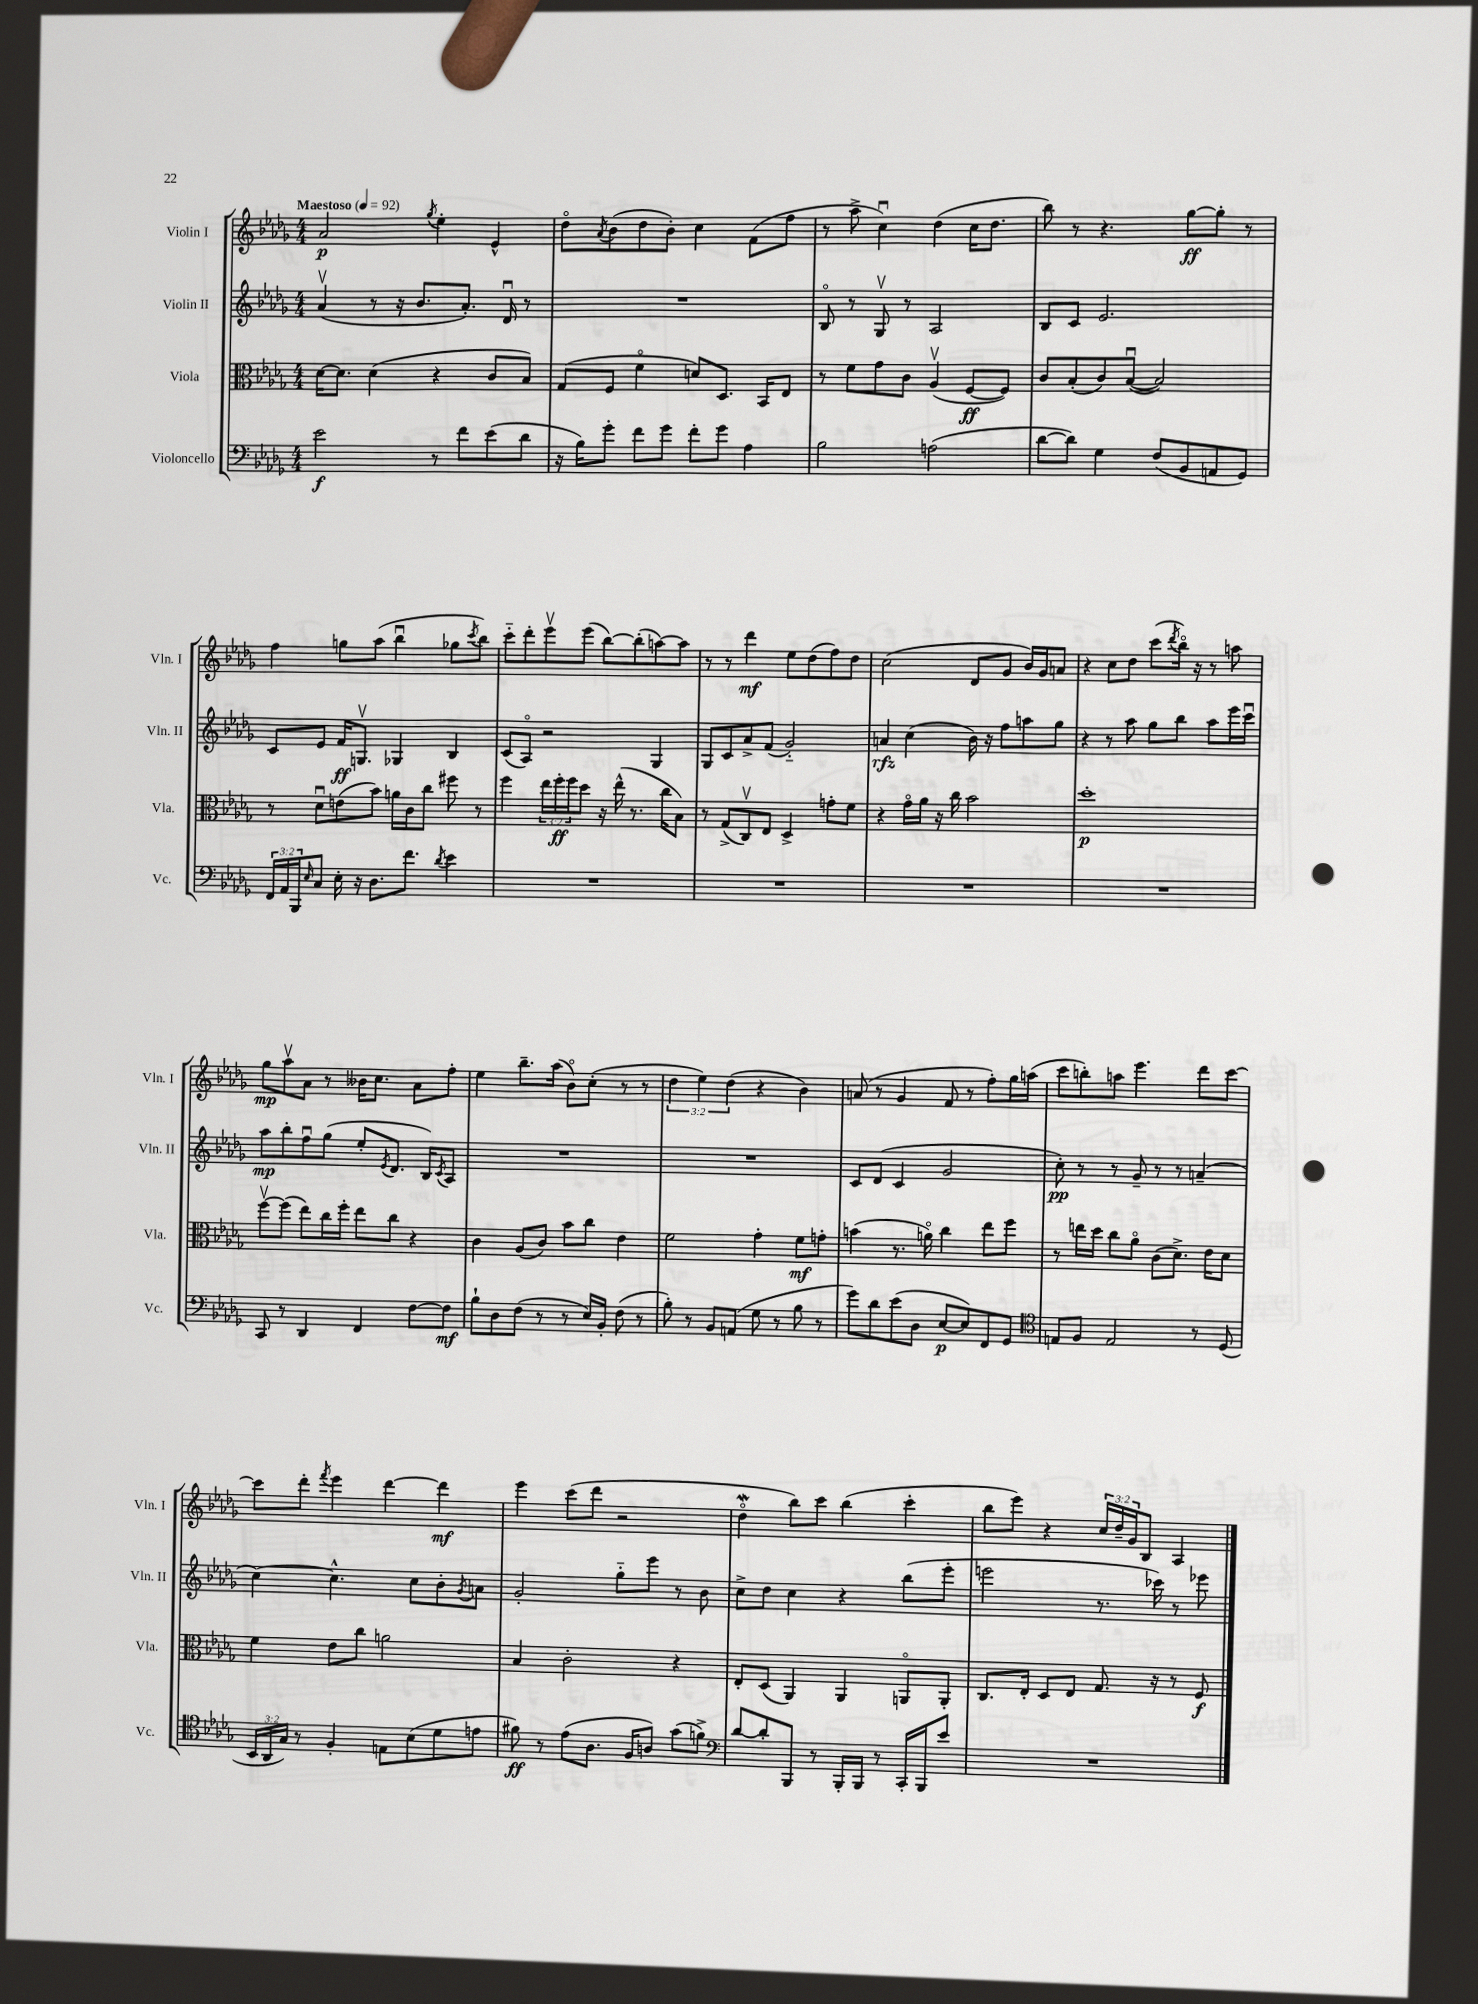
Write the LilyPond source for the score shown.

<<
\new StaffGroup <<
\new Staff = "s0" \with { instrumentName = "Violin I" shortInstrumentName = "Vln. I" } {
    \clef treble \key des \major \numericTimeSignature \time 4/4 \override Staff.TupletNumber.text = #tuplet-number::calc-fraction-text \tempo "Maestoso" 4 = 92
    aes'2\p \acciaccatura { ges''8 } ees''4-. ees'4-^ |
    des''8\flageolet \acciaccatura { aes'8 } bes'8( des''8 bes'8-.) c''4 f'8( f''8 |
    r8 aes''8-> c''4\downbow) des''4( c''16 des''8. |
    bes''8) r8 r4. ges''8~\ff ges''8-. r8 |
    f''4 g''8 aes''8( bes''4\downbow ges''8 \acciaccatura { c'''8 } bes''8) |
    c'''8-_ des'''8-. ees'''8\upbow ees'''8( bes''8~) bes''8-.( a''8~) a''8 |
    r8 r8 des'''4\mf ees''8 des''8( f''8) des''8 |
    c''2( des'8 ges'8 bes'16) ges'16 a'8 |
    r4 c''8 des''8 c'''8( \acciaccatura { des'''8 } bes''16\flageolet) r16 r8 a''8 |
    ges''8\mp aes''8\upbow aes'8 r8 beses'16 c''8. aes'8 f''8-. |
    ees''4 bes''8.-- aes''16( bes'8\flageolet) c''8-.( r8 r8 |
    \tuplet 3/2 { des''4 ees''4) des''4( } r4 bes'4) |
    a'8( r8 ges'4 f'8 r8 f''8-.) ges''16 a''16( |
    c'''8 b''8-.) a''8 ees'''4. des'''8 c'''8~ |
    c'''8 des'''8-. \acciaccatura { f'''8 } ees'''4 des'''4~ des'''4\mf |
    ees'''4 c'''8( des'''8 r2 |
    des''4\flageolet\mordent bes''8) c'''8 bes''4( c'''4-. |
    bes''8 ees'''8) r4 \tuplet 3/2 { c''16 des''16-- ges'16 } bes8 aes4 \bar "|." |
}
\new Staff = "s1" \with { instrumentName = "Violin II" shortInstrumentName = "Vln. II" } {
    \clef treble \key des \major \numericTimeSignature \time 4/4
    aes'4\upbow( r8 r16 bes'8. aes'8.-.) des'16\downbow r8 |
    R1 |
    bes8\flageolet r8 ges8\upbow r8 aes2 |
    bes8 c'8 ees'2. |
    c'8 ees'8 f'16\ff g8.\upbow ges4 bes4 |
    c'8( aes8\flageolet) r2 ges4 |
    ges8 c'8 aes'8-> f'8( ges'2-_) |
    a'4\rfz c''4( bes'16) r16 f''8 a''8 ges''8 |
    r4 r8 aes''8 ges''8 bes''8 aes''8 ees'''16 c'''16\downbow |
    aes''8\mp bes''8-. f''8\downbow ges''8( ees''8-. \acciaccatura { ees'8 } des'8. bes16) \acciaccatura { c'8 } aes8 |
    R1 |
    R1 |
    c'8 des'8( c'4 ges'2 |
    c''8-.\pp) r8 r8 ges'8-- r8 r8 a'4--( |
    c''4~) c''4.-^ c''8 bes'8-. \acciaccatura { ges'8 } a'8 |
    ges'2-. ges''8-_ ees'''8 r8 bes'8 |
    c''8-> des''8 c''4 r4 bes''8( ees'''8-. |
    e'''2 r8. ces'''16) r8 ees'''8 \bar "|." |
}
\new Staff = "s2" \with { instrumentName = "Viola" shortInstrumentName = "Vla." } {
    \clef alto \key des \major \numericTimeSignature \time 4/4 \override Staff.TupletNumber.text = #tuplet-number::calc-fraction-text
    des'16~ des'8. des'4( r4 c'8 bes8) |
    ges8( f8 f'4\flageolet d'8) des8. bes,16 ees8 |
    r8 f'8 ges'8 c'8 aes4\upbow( f8~\ff f8) |
    c'8 bes8-.( c'8) bes8~\downbow( bes2) |
    r8 des'8\downbow e'8( bes'8) a'16 c'16 c''8 fis''8 r8 |
    f''4 \tuplet 3/2 { ees''16 f''16-.\ff f''16 } des''8 r16 ees''16-^( r8. c''16 bes8) |
    r8 ges8->( c8\upbow) ees8 des4-> g'8-. f'8 |
    r4 ges'16\flageolet aes'16 r16 c''16 bes'2 |
    des''1-.\p |
    f''8~\upbow f''8( ees''8) c''16 f''16-. ees''8 c''8 r4 |
    c'4 aes8( c'8) bes'8 c''8 ees'4 |
    f'2 ges'4-. f'8\mf g'8-. |
    b'4( r8. a'16\flageolet) c''4 ees''8 f''8 |
    r8 e''16 des''16 c''8 aes'8\flageolet c'8( des'8.->) ees'16 des'8 |
    f'4 ees'8 c''8 a'2 |
    bes4 c'2-. r4 |
    ees8-. des8( aes,4) aes,4 a,8\flageolet a,8-. |
    c8. ees16-. des8 ees8 ges8. r16 r8 f8\f \bar "|." |
}
\new Staff = "s3" \with { instrumentName = "Violoncello" shortInstrumentName = "Vc." } {
    \clef bass \key des \major \numericTimeSignature \time 4/4 \override Staff.TupletNumber.text = #tuplet-number::calc-fraction-text
    ees'2\f r8 f'8 ees'8( des'8 |
    r16 bes16) ges'8-. f'8 ges'8 f'8-. ges'8 aes4 |
    bes2 a2( |
    des'8~ des'8) ges4 f8( bes,8 a,8 ges,8) |
    \tuplet 3/2 { f,16 aes,16 bes,,16 } \grace { ees16 } c8 ees16-. r16 des8. f'8. \acciaccatura { des'8 } ees'4 |
    R1 |
    R1 |
    R1 |
    R1 |
    c,8 r8 des,4 f,4 f8~ f8\mf |
    bes8-! des8 f8( r8 r8 ees16) bes,16-. f8( r8 |
    bes8-.) r8 bes,8 a,8( ges8 r8 bes8 r8 |
    ges'8) des'8 ees'8( des8 ees8~\p ees8) f,8 ges,8 |
    \clef tenor e8 f8 e2 r8 des8( |
    \tuplet 3/2 { bes,16 aes,16 ges16) } r8 f4-. e8 bes8( des'8 e'8 |
    fis'8\ff) r8 ees'8( aes8. f16 a8) ges'8( f'8->) |
    \clef bass des'8~ des'8-. bes,,8 r8 bes,,16-. bes,,16 r8 c,16-. bes,,16 ees'8 |
    R1 \bar "|." |
}
>>
>>
\layout { \context { \Score \remove "Bar_number_engraver" } }
